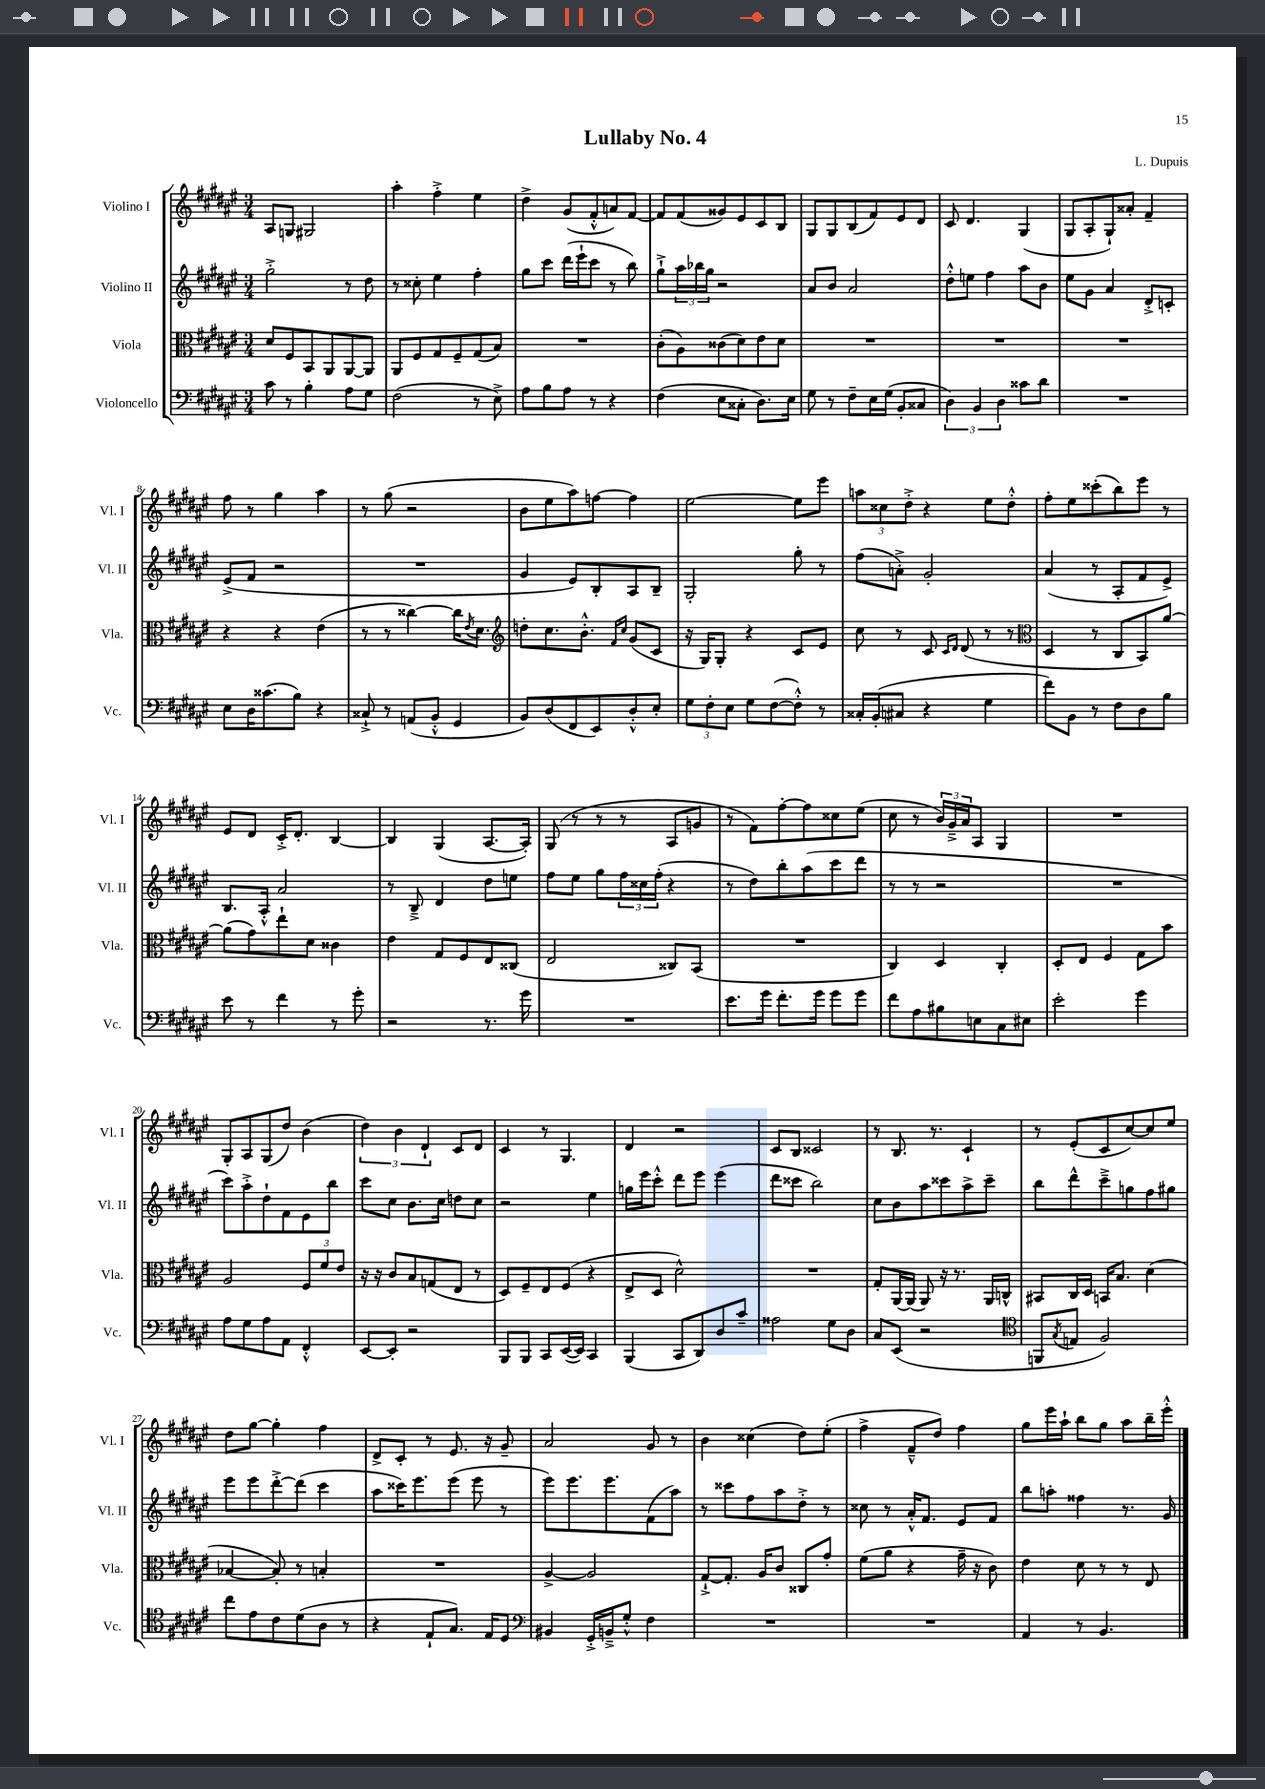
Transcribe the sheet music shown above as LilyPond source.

\header { title = "Lullaby No. 4" composer = "L. Dupuis" }
<<
\new StaffGroup <<
\new Staff = "s0" \with { instrumentName = "Violino I" shortInstrumentName = "Vl. I" } {
    \clef treble \key fis \major \numericTimeSignature \time 3/4
    ais8 g8 gis2 |
    ais''4-. fis''4-.-> eis''4 |
    dis''4-> gis'8( fis'8-.-^ a'8) fis'8~ |
    fis'8 fis'8( gisis'8) eis'8 cis'8 b8 |
    gis8 gis8 b8( fis'8) eis'8 dis'8 |
    cis'8 dis'4. gis4( |
    gis8 ais8-. gis8-!) aisis'8-. fis'4-- |
    fis''8 r8 gis''4 ais''4 |
    r8 gis''8( r2 |
    b'8 eis''8 ais''8) f''8~ f''4 |
    eis''2~ eis''8 eis'''8 |
    \tuplet 3/2 { a''8 cisis''8 dis''8-.-> } r4 eis''8 dis''8-.-^ |
    fis''8-. eis''8 cisis'''8-.( b''8) eis'''8 r8 |
    eis'8 dis'8 cis'16-.-> dis'8.-. b4~ |
    b4 gis4( ais8.~ ais16-.) |
    gis8( r8 r8 r8 ais8 g'8 |
    r8 fis'8) fis''8~-. fis''8 cisis''8 eis''8( |
    cis''8 r8 \tuplet 3/2 { b'16) gis'16---> ais'16 } ais8 gis4 |
    R2. |
    gis8-. ais8 gis8( dis''8) b'4( |
    \tuplet 3/2 { dis''4) b'4 dis'4-! } cis'8 dis'8 |
    cis'4 r8 gis4. |
    dis'4 r2 |
    cis'8 b8 cisis'2 |
    r8 b8. r8. cis'4-! |
    r8 eis'8-.( cis'8 cis''8~) cis''8 eis''8 |
    dis''8 gis''8~ gis''4-. fis''4 |
    dis'8-> cis'8-. r8 eis'8. r16 gis'8-- |
    ais'2 gis'8 r8 |
    b'4 cisis''4( dis''8) eis''8-.( |
    fis''4-> fis'8---^ dis''8) fis''4 |
    gis''8 eis'''16 ais''16-! b''8 gis''8 ais''8 b''16-- eis'''16-.-^ \bar "|." |
}
\new Staff = "s1" \with { instrumentName = "Violino II" shortInstrumentName = "Vl. II" } {
    \clef treble \key fis \major \numericTimeSignature \time 3/4
    gis''2-.-> r8 dis''8 |
    r8 cisis''8-. eis''4 fis''4-. |
    gis''8 cis'''8 dis'''16( eis'''16-! cis'''8 r8 b''8) |
    gis''8-!-> \tuplet 3/2 { ais''16 bes''16 gis''16 } r2 |
    ais'8 b'8 ais'2 |
    dis''8-.-^ e''8 fis''4 ais''8 b'8 |
    eis''8 gis'8 ais'4 dis'8-.-> c'8-. |
    eis'8->( fis'8 r2 |
    R2. |
    gis'4 eis'8) b8-. ais8 b8-- |
    gis2-. gis''8-. r8 |
    fis''8( a'8-.->) gis'2-. |
    ais'4( r8 ais8-. fis'8 eis'8->) |
    b8. ais16-.-^ ais'2 |
    r8 b8---> dis'4 dis''8 e''8 |
    fis''8 eis''8 gis''8 \tuplet 3/2 { fis''16 cisis''16 fis''16-.( } r4 |
    r8 dis''8) b''8-. ais''8( cis'''8 dis'''8 |
    r8 r8 r2 |
    R2. |
    cis'''8) ais''8-.-> dis''8-! fis'8 eis'8 b''8 |
    cis'''8 cis''8 b'8. cis''16 d''8 cis''8 |
    r2 eis''4 |
    g''16 eis'''16 cis'''8-.-^ dis'''8 eis'''8 eis'''4( |
    dis'''8 cisis'''8 b''2) |
    cis''8 b'8 ais''8 cisis'''8 ais''8-> cisis'''8-- |
    b''8 dis'''8-^ cis'''8---> g''8 fis''8 gis''8 |
    eis'''8 eis'''8 dis'''8~-.-> dis'''8( cis'''4 |
    ais''8 cisis'''16) eis'''8. eis'''8( eis'''8 r8 |
    eis'''8) eis'''8. eis'''8. fis'8( ais''8) |
    r8 cisis'''8 fis''8 ais''8 dis''8-.-> r8 |
    cisis''8 r8 ais'16-.-^ fis'8. eis'8 fis'8 |
    b''8 a''8-. fisis''4 r8. gis'16 \bar "|." |
}
\new Staff = "s2" \with { instrumentName = "Viola" shortInstrumentName = "Vla." } {
    \clef alto \key fis \major \numericTimeSignature \time 3/4
    dis'8 fis8 b,8 ais,8 ais,8~ ais,8 |
    ais,8 fis8 gis8 fis8-- gis8( b8) |
    R2. |
    cis'8-.( ais8) cisis'8( dis'8) eis'8 dis'8 |
    R2. |
    R2. |
    R2. |
    r4 r4 eis'4( |
    r8 r8 cisis''4~) cisis''16 \acciaccatura { eis'8 } dis'8. |
    \clef treble d''8-. cis''8. b'8.-.-^ \grace { fis'16 cis''16 } gis'8( cis'8 |
    r16 gis16) gis8-. r4 cis'8 eis'8 |
    cis''8 r8 cis'8 \grace { cis'16 dis'16 } dis'8( r8 r8 |
    \clef alto dis4 r8 cis8 b,8) ais'8~ |
    ais'8( gis'8) eis''8-! dis'8 cisis'4 |
    eis'4 gis8 fis8 eis8 cisis8( |
    eis2 cisis8) b,8( |
    R2. |
    cis4) dis4 cis4-. |
    dis8-. eis8 fis4 gis8 b'8 |
    ais2 \tuplet 3/2 { fis8 fis'8 eis'8 } |
    r16 r16 cis'8 b8 g8( eis8 r8 |
    dis8) fis8-- eis8 fis8( r4 |
    eis8-> dis8 dis'2-^) |
    R2. |
    gis8-. ais,16~ ais,16( ais,8) r16 r8. ais,16 c16-^ |
    bis,8 cis16 dis16 b,16 b8. dis'4( |
    bes4~ bes8-.) r8 b4-. |
    R2. |
    ais4~-> ais2 |
    gis8~-!-> gis8.-. ais16 cis'8 cisis8 gis'8-. |
    fis'8( ais'8 r4 gis'16-- r16 cis'8) |
    eis'4 dis'8 r8 r8 eis8 \bar "|." |
}
\new Staff = "s3" \with { instrumentName = "Violoncello" shortInstrumentName = "Vc." } {
    \clef bass \key fis \major \numericTimeSignature \time 3/4
    cis'8 r8 b4-. ais8 gis8 |
    fis2( r8 eis8->) |
    ais8 b8 ais8 r8 r4 |
    fis4( eis8 cisis8-. dis8.) eis16 |
    gis8 r8 fis8-- eis16 gis16( b,8-. cisis8 |
    \tuplet 3/2 { dis4) b,4 dis4 } cisis'8 dis'8 |
    R2. |
    eis8 dis16 cisis'8.( b8) r4 |
    cisis8-!-> r8 a,8( b,8-.-^ gis,4 |
    b,8) dis8( fis,8 eis,8) dis8-.-^ eis8-. |
    \tuplet 3/2 { gis8 fis8-. eis8 } gis8 fis8~( fis8-.-^) r8 |
    cisis16-. b,16-.( cis8 r4 gis4 |
    fis'8) b,8 r8 fis8 dis8 b8 |
    eis'8 r8 fis'4 r8 gis'8-. |
    r2 r8. gis'16 |
    R2. |
    eis'8. gis'16 fis'8.-. gis'16 gis'8 gis'8 |
    fis'8 ais8 bis8 e8 cis8 eis8 |
    eis'2-. gis'4 |
    ais8 gis8 ais8 ais,8 fis,4-.-^ |
    eis,8~ eis,8-. r2 |
    b,,8 b,,8 cis,8 eis,16~( eis,16) cis,4 |
    b,,4( cis,8 dis,8) dis8 cis'8-- |
    aisis2 gis8 dis8 |
    cis8 eis,8( r2 |
    \clef tenor f,8 \acciaccatura { gis8 } e8 fis2) |
    cis''8 eis'8 cis'8 dis'8( ais8 r8 |
    r4 eis8-! gis8.) eis16 dis8 |
    \clef bass bis,4 gis,16-.-> b,16---> gis8-.-^ fis4 |
    R2. |
    R2. |
    ais,4 r8 b,4. \bar "|." |
}
>>
>>
